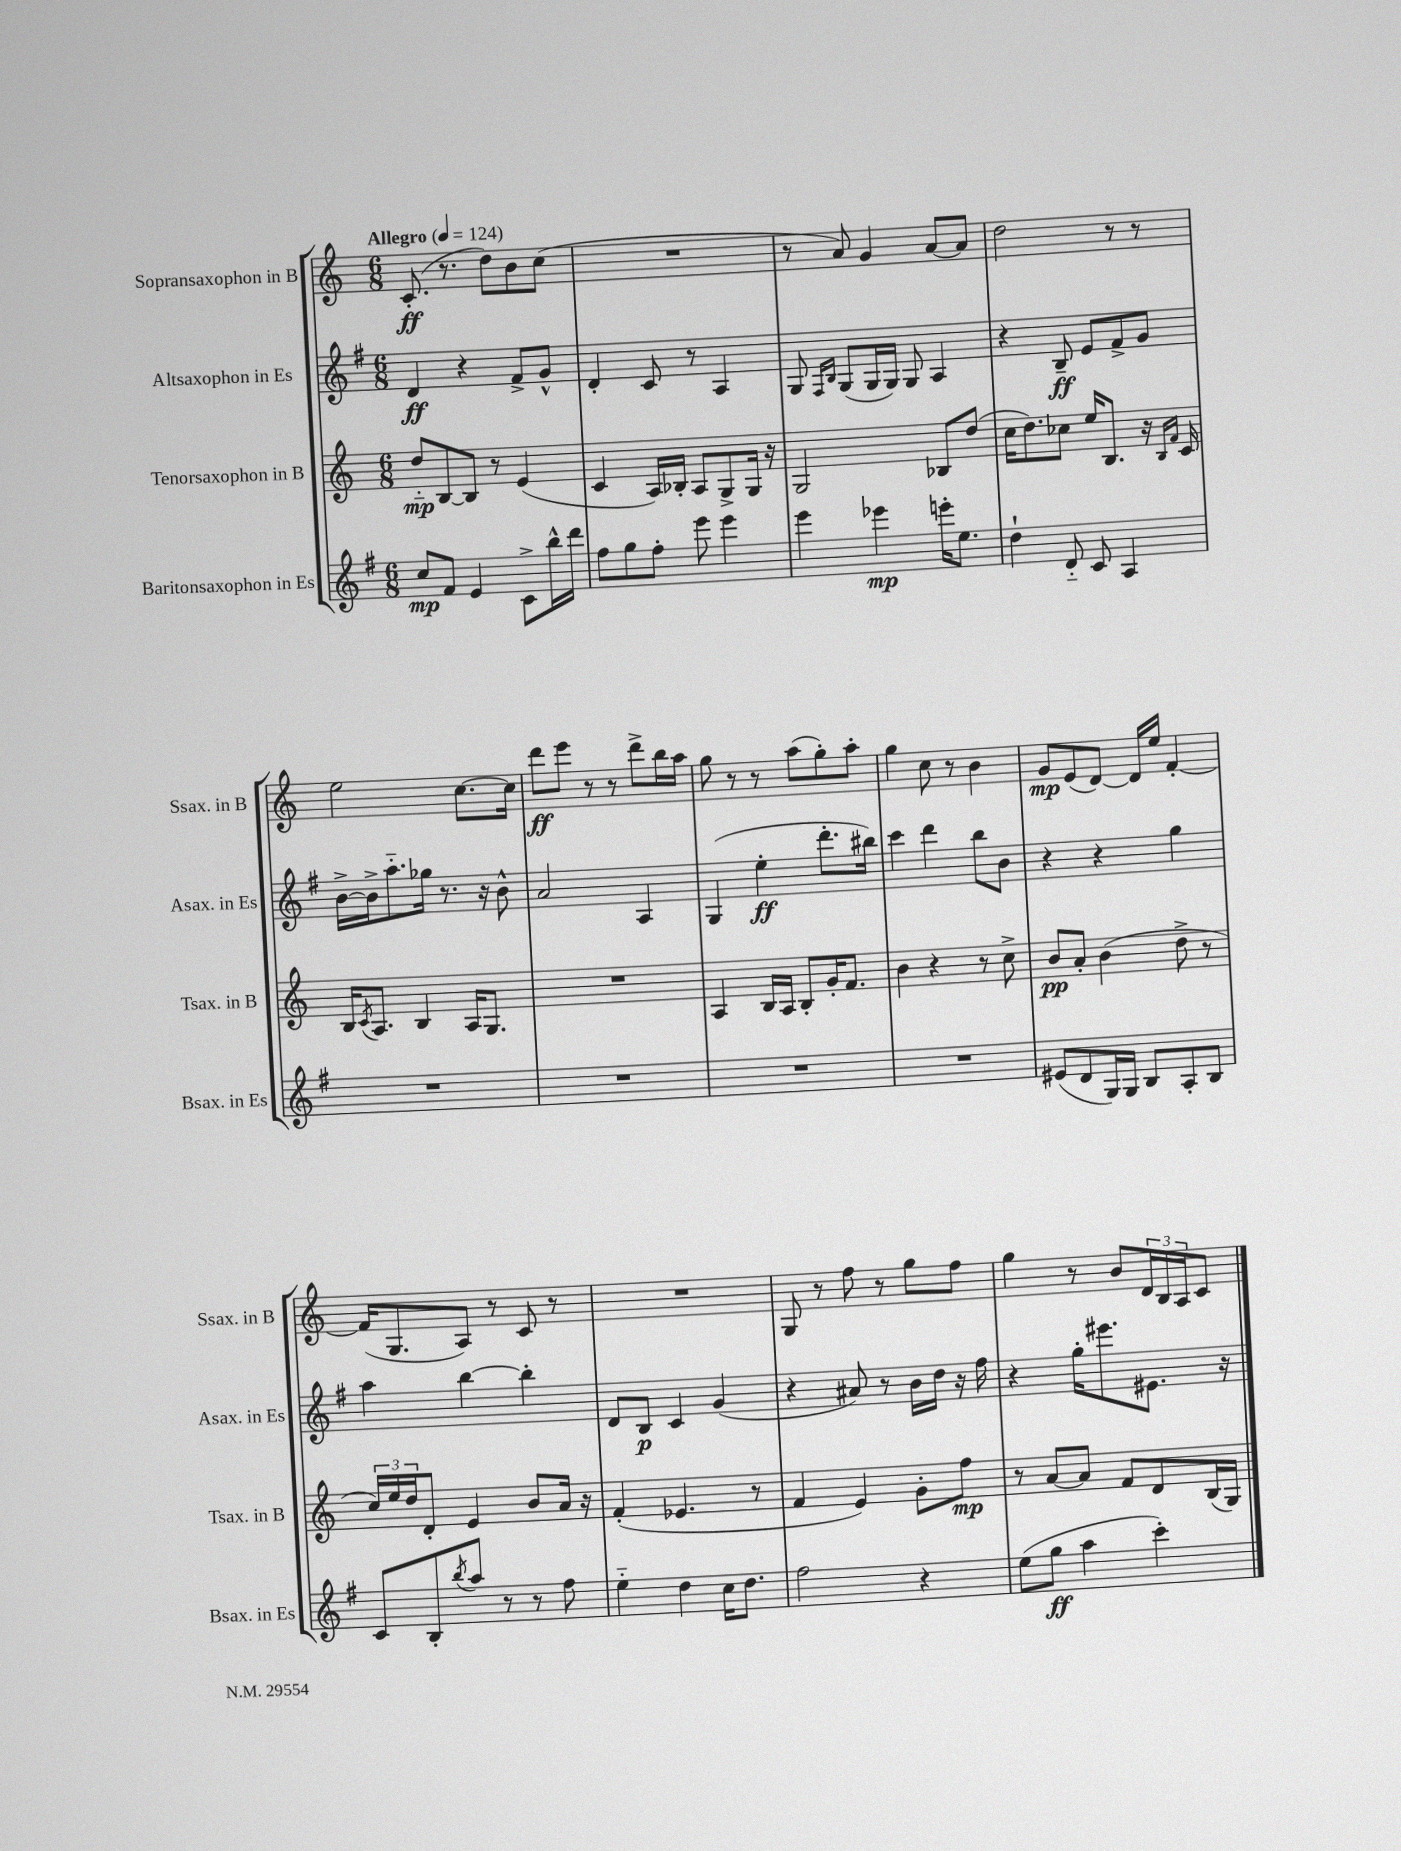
<<
\new StaffGroup <<
\new Staff = "s0" \with { instrumentName = "Sopransaxophon in B" shortInstrumentName = "Ssax. in B" } {
    \clef treble \key c \major \numericTimeSignature \time 6/8 \tempo "Allegro" 4 = 124
    c'8.-.\ff( r8. d''8) b'8 c''8( |
    R2. |
    r8 a'8) g'4 a'8~ a'8 |
    d''2 r8 r8 |
    e''2 c''8.~ c''16 |
    d'''8\ff e'''8 r8 r8 d'''8-> b''16 a''16 |
    g''8 r8 r8 a''8( g''8-.) a''8-. |
    g''4 c''8 r8 b'4 |
    g'8\mp e'8( d'8~) d'16 e''16 f'4~-. |
    f'16( g8. a8) r8 c'8 r8 |
    R2. |
    g8 r8 f''8 r8 g''8 f''8 |
    g''4 r8 b'8 \tuplet 3/2 { d'16 b16 a16 } c'8 \bar "|." |
}
\new Staff = "s1" \with { instrumentName = "Altsaxophon in Es" shortInstrumentName = "Asax. in Es" } {
    \clef treble \key g \major \numericTimeSignature \time 6/8
    d'4\ff r4 fis'8-> g'8-^ |
    d'4-. c'8 r8 a4 |
    g8 \grace { fis16 b16 } g8( g16 g16) g8 a4 |
    r4 b8--\ff e'8 fis'8-> g'8 |
    b'16~-> b'16-> a''8.-_ ges''16 r8. r16 b'8-^ |
    a'2 a4 |
    g4( e''4-.\ff d'''8.-. bis''16) |
    c'''4 d'''4 b''8 b'8 |
    r4 r4 g''4 |
    a''4 b''4~ b''4-. |
    d'8 b8\p c'4 g'4( |
    r4 ais'8) r8 b'16 d''16 r16 fis''16 |
    r4 g''16-. eis'''8. eis'8. r16 \bar "|." |
}
\new Staff = "s2" \with { instrumentName = "Tenorsaxophon in B" shortInstrumentName = "Tsax. in B" } {
    \clef treble \key c \major \numericTimeSignature \time 6/8
    d''8-_\mp b8~ b8 r8 e'4( |
    c'4 a16) bes16-. a8 g8-> g16 r16 |
    g2 bes8 d''8( |
    c''16 d''8.) ces''8 e''16 b8. r16 \grace { b16 f'16 } c'16 |
    b16 \acciaccatura { c'8 } a8. b4 a16 g8. |
    R2. |
    a4 b16 a16 b8-. g'16-. f'8. |
    b'4 r4 r8 c''8-> |
    b'8\pp a'8-. b'4( d''8-> r8 |
    \tuplet 3/2 { c''16) e''16 d''16 } d'8-. e'4 b'8 a'16 r16 |
    f'4-.( ees'4. r8 |
    f'4 e'4) g'8-. f''8\mp |
    r8 a'8~ a'8 f'8 d'8 b16( g16) \bar "|." |
}
\new Staff = "s3" \with { instrumentName = "Baritonsaxophon in Es" shortInstrumentName = "Bsax. in Es" } {
    \clef treble \key g \major \numericTimeSignature \time 6/8
    c''8\mp fis'8 e'4 c'8-> b''16-^ d'''16 |
    fis''8 g''8 fis''8-. e'''8 e'''4 |
    e'''4 ees'''4\mp e'''16-. e''8. |
    d''4-! d'8-_ c'8 a4 |
    R2. |
    R2. |
    R2. |
    R2. |
    eis'8( d'8 g16) g16 b8 a8-. b8 |
    c'8 b8-. \acciaccatura { b''8 } a''8 r8 r8 fis''8 |
    e''4-_ d''4 c''16 d''8. |
    fis''2 r4 |
    e''8( g''8\ff a''4 c'''4-.) \bar "|." |
}
>>
>>
\layout { \context { \Score \remove "Bar_number_engraver" } }
